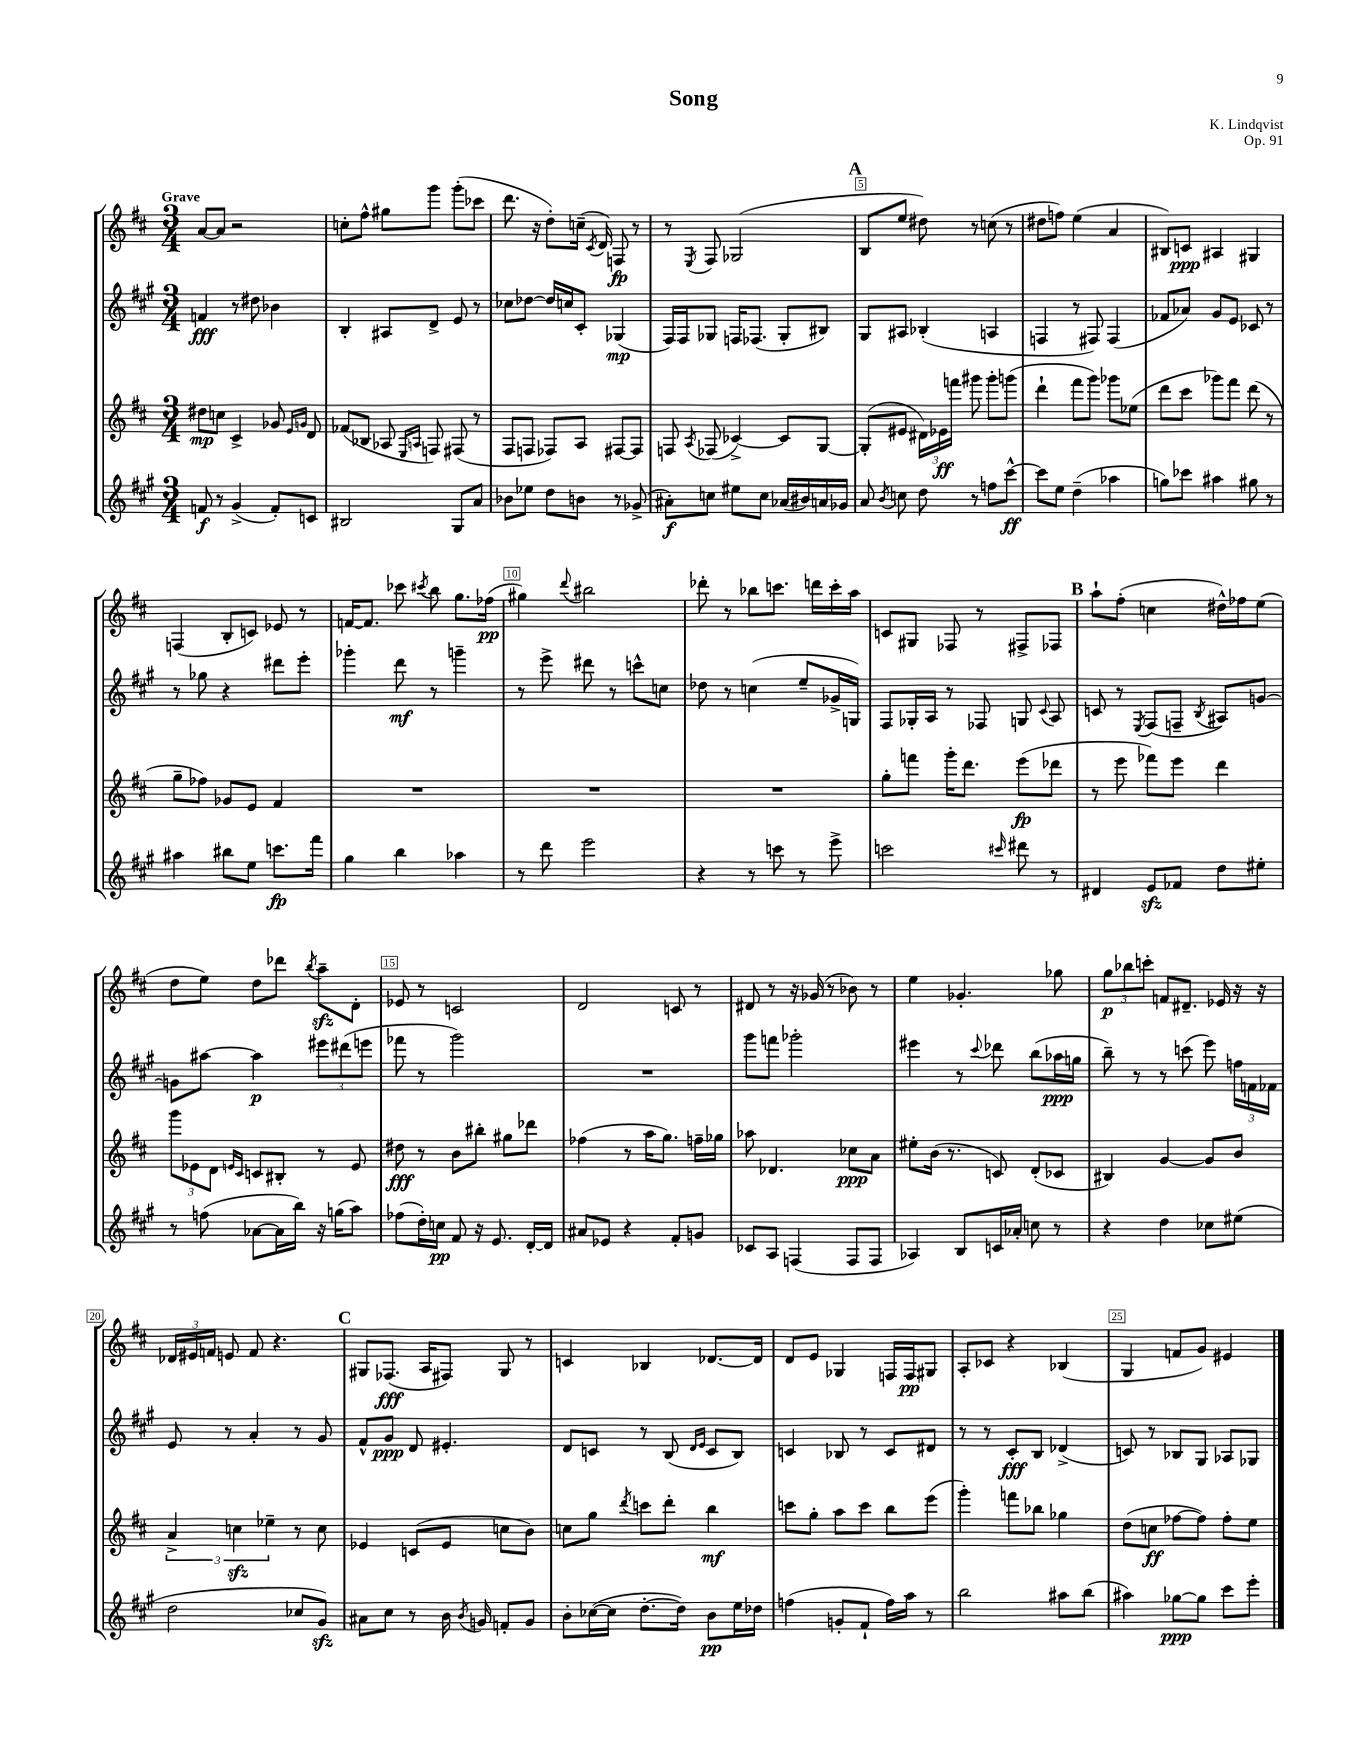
\header { title = "Song" composer = "K. Lindqvist" opus = "Op. 91" }
<<
\new StaffGroup <<
\new Staff = "s0" {
    \clef treble \key d \major \numericTimeSignature \time 3/4 \tempo "Grave"
    \autoBeamOff a'8[~ a'8] r2 |
    c''8[-. fis''8]-^ gis''8[ g'''8] g'''8[-.( ces'''8] |
    d'''8. r16 d''8[-.) c''16]--( \acciaccatura { cis'8 } d'16) f8\fp r8 |
    r8 \acciaccatura { e8 } fis8 ges2( |
    \mark \markup { \bold "A" } b8[ e''8] dis''8) r8 c''8( r8 |
    dis''8[ f''8]) e''4( a'4 |
    bis8[) c'8]\ppp ais4 gis4 |
    f4( b8[-. c'8]) ees'8 r8 |
    f'16[~ f'8.] ces'''8 \acciaccatura { cis'''8 } b''8 g''8.[ fes''16]\pp( |
    gis''4) \appoggiatura { d'''8 } bis''2 |
    des'''8-. r8 bes''8[ c'''8.] d'''16[ c'''16-. a''16] |
    c'8[ gis8] fes8 r8 fis8[-> fes8] |
    \mark \markup { \bold "B" } a''8[-! fis''8]-.( c''4 dis''16[-^) fes''16 e''8]( |
    d''8[ e''8]) d''8[ des'''8] \acciaccatura { b''8 } a''8[--\sfz d'8]-. |
    ees'8 r8 c'2 |
    d'2 c'8 r8 |
    dis'8 r8 r16 ges'16( r8 bes'8) r8 |
    e''4 ges'4.-. ges''8 |
    \tuplet 3/2 { g''8[\p bes''8 c'''8]-. } f'8[ dis'8.]-- ees'16 r16 r16 |
    \tuplet 3/2 { des'16[ eis'16 f'16] } e'8 f'8 r4. |
    \mark \markup { \bold "C" } gis8[ fes8.]\fff( a16[ fis8]) gis8 r8 |
    c'4 bes4 des'8.[~ des'16] |
    d'8[ e'8] ges4 f16[ f16\pp gis8] |
    a8[-. ces'8] r4 bes4( |
    g4 f'8[ g'8]) eis'4 \bar "|." |
}
\new Staff = "s1" {
    \clef treble \key a \major \numericTimeSignature \time 3/4
    \autoBeamOff f'4\fff r8 dis''8 bes'4 |
    b4-. ais8[ d'8]-> e'8 r8 |
    ces''8[ des''8]~ des''16[ c''16 cis'8]-. ges4\mp( |
    fis16[) fis16 ges8] f16[ fes8.]( ges8[-. bis8]) |
    \mark \markup { \bold "A" } gis8[ ais8] bes4-.( a4 |
    f4 r8 fis8) fis4( |
    fes'8[ aes'8]) gis'8[ e'8] ces'8 r8 |
    r8 ges''8 r4 dis'''8[ e'''8]-. |
    ges'''4-. d'''8\mf r8 g'''4-- |
    r8 e'''8-> dis'''8 r8 c'''8[-^ c''8] |
    des''8 r8 c''4( e''8[-- ges'16-> g16]) |
    fis8[ ges16-. a16] r8 fes8 g8 \appoggiatura { cis'8 } a8 |
    \mark \markup { \bold "B" } c'8 r8 \acciaccatura { e8 } fis8[( f8]-- \acciaccatura { b8 } ais8[) g'8]~ |
    g'8[ ais''8]~ ais''4\p \tuplet 3/2 { eis'''8[ dis'''8( e'''8] } |
    fes'''8 r8 gis'''2) |
    R2. |
    gis'''8[ f'''8] ges'''2-. |
    eis'''4 r8 \appoggiatura { cis'''8 } des'''8 b''8[( aes''16\ppp g''16] |
    b''8--) r8 r8 c'''8( e'''8) \tuplet 3/2 { f''16[ f'16 fes'16] } |
    e'8 r8 a'4-. r8 gis'8 |
    \mark \markup { \bold "C" } fis'8[-^ gis'8]\ppp d'8 eis'4.-. |
    d'8[ c'8] r8 b8( \grace { d'16[ e'16] } c'8[ b8]) |
    c'4 bes8 r8 c'8[ dis'8] |
    r8 r8 cis'8[-.\fff b8] des'4->( |
    c'8) r8 bes8[ gis8] aes8[ ges8] \bar "|." |
}
\new Staff = "s2" {
    \clef treble \key d \major \numericTimeSignature \time 3/4
    \autoBeamOff dis''8[\mp c''8] cis'4-> ges'8 \grace { e'16[ g'16] } d'8 |
    fes'8[( bes8] aes8 \grace { e16[ a16] } f8) fis8( r8 |
    fis8[ f8] fes8[) a8] fis8[~ fis8] |
    f8 \acciaccatura { a8 } fes8( ces'4~->) ces'8[ g8]~ |
    \mark \markup { \bold "A" } g8[-.( eis'8] \tuplet 3/2 { dis'16[) ees'16\ff f'''16] } gis'''8 gis'''8[-. g'''8]( |
    d'''4-! fis'''8[ g'''8]) ges'''8[ ees''8]( |
    d'''8[ cis'''8] ges'''8[) fis'''8] d'''8( r8 |
    g''8[-- fes''8]) ges'8[ e'8] fis'4 |
    R2. |
    R2. |
    R2. |
    g''8[-. f'''8] g'''16[-. d'''8.] e'''8[\fp( des'''8] |
    \mark \markup { \bold "B" } r8 e'''8 fes'''8[) e'''8] d'''4 |
    \tuplet 3/2 { g'''8[ ees'8 d'8] } \grace { e'16[ cis'16] } c'8[ bis8]-. r8 e'8 |
    dis''8\fff r8 b'8[ bis''8]-. gis''8[ des'''8] |
    fes''4( r8 a''16[ g''8.]) f''16[-- ges''16] |
    aes''8 des'4. ces''8[\ppp a'8] |
    eis''8[-. b'16]( r8. c'8) d'8[-.( ces'8] |
    bis4) g'4~ g'8[ b'8] |
    \tuplet 3/2 { a'4-> c''4\sfz ees''4-- } r8 c''8 |
    \mark \markup { \bold "C" } ees'4 c'8[( ees'8] c''8[ b'8]) |
    c''8[ g''8] \acciaccatura { d'''8 } c'''8[ d'''8]-. b''4\mf |
    c'''8[ g''8]-. a''8[ c'''8] b''8[ e'''8]( |
    g'''4-.) f'''8[ bes''8] ges''4 |
    d''8[( c''8]\ff fes''8[~ fes''8]) fes''8[-. e''8] \bar "|." |
}
\new Staff = "s3" {
    \clef treble \key a \major \numericTimeSignature \time 3/4
    \autoBeamOff f'8\f r8 gis'4->( f'8[-.) c'8] |
    bis2 gis8[ a'8] |
    bes'8[ ees''8] d''8[ b'8] r8 ges'8->( |
    ais'8[-.\f) c''8] eis''8[ c''8] aes'16[( bis'16) a'16 ges'16] |
    \mark \markup { \bold "A" } a'8 \acciaccatura { b'8 } c''8 d''8 r8 f''8[ cis'''8]~-^\ff |
    cis'''8[ e''8] d''4--( aes''4 |
    g''8[) ces'''8] ais''4 gis''8 r8 |
    ais''4 bis''8[ e''8] c'''8.[\fp fis'''16] |
    gis''4 b''4 aes''4 |
    r8 d'''8 e'''2 |
    r4 r8 c'''8 r8 e'''8-> |
    c'''2 \grace { cis'''16 } dis'''8 r8 |
    \mark \markup { \bold "B" } dis'4 e'8[\sfz fes'8] d''8[ eis''8]-. |
    r8 f''8( aes'8[~ aes'16 b''16]) r16 g''16[( a''8]) |
    fes''8[( d''16-.) c''16]\pp fis'8 r16 e'8. d'16[~-. d'16] |
    ais'8[ ees'8] r4 fis'8[-. g'8] |
    ces'8[ a8] f4( f8[ f8] |
    aes4) b8[ c'16 aes'16]-. c''8 r8 |
    r4 d''4 ces''8[ eis''8]( |
    d''2 ces''8[ gis'8]\sfz) |
    \mark \markup { \bold "C" } ais'8[ cis''8] r8 b'16 \acciaccatura { b'8 } g'16 f'8[-. g'8] |
    b'8[-. ces''16~( ces''16] d''8.[~-. d''16]) b'8[\pp e''16 des''16] |
    f''4( g'8[-. fis'8]-! f''16[) a''16] r8 |
    b''2 ais''8[ b''8]( |
    ais''4) ges''8[~\ppp ges''8] cis'''8[ e'''8]-. \bar "|." |
}
>>
>>
\layout { \context { \Score \override BarNumber.break-visibility = ##(#f #t #t) barNumberVisibility = #(every-nth-bar-number-visible 5) \override BarNumber.stencil = #(make-stencil-boxer 0.1 0.3 ly:text-interface::print) } }
